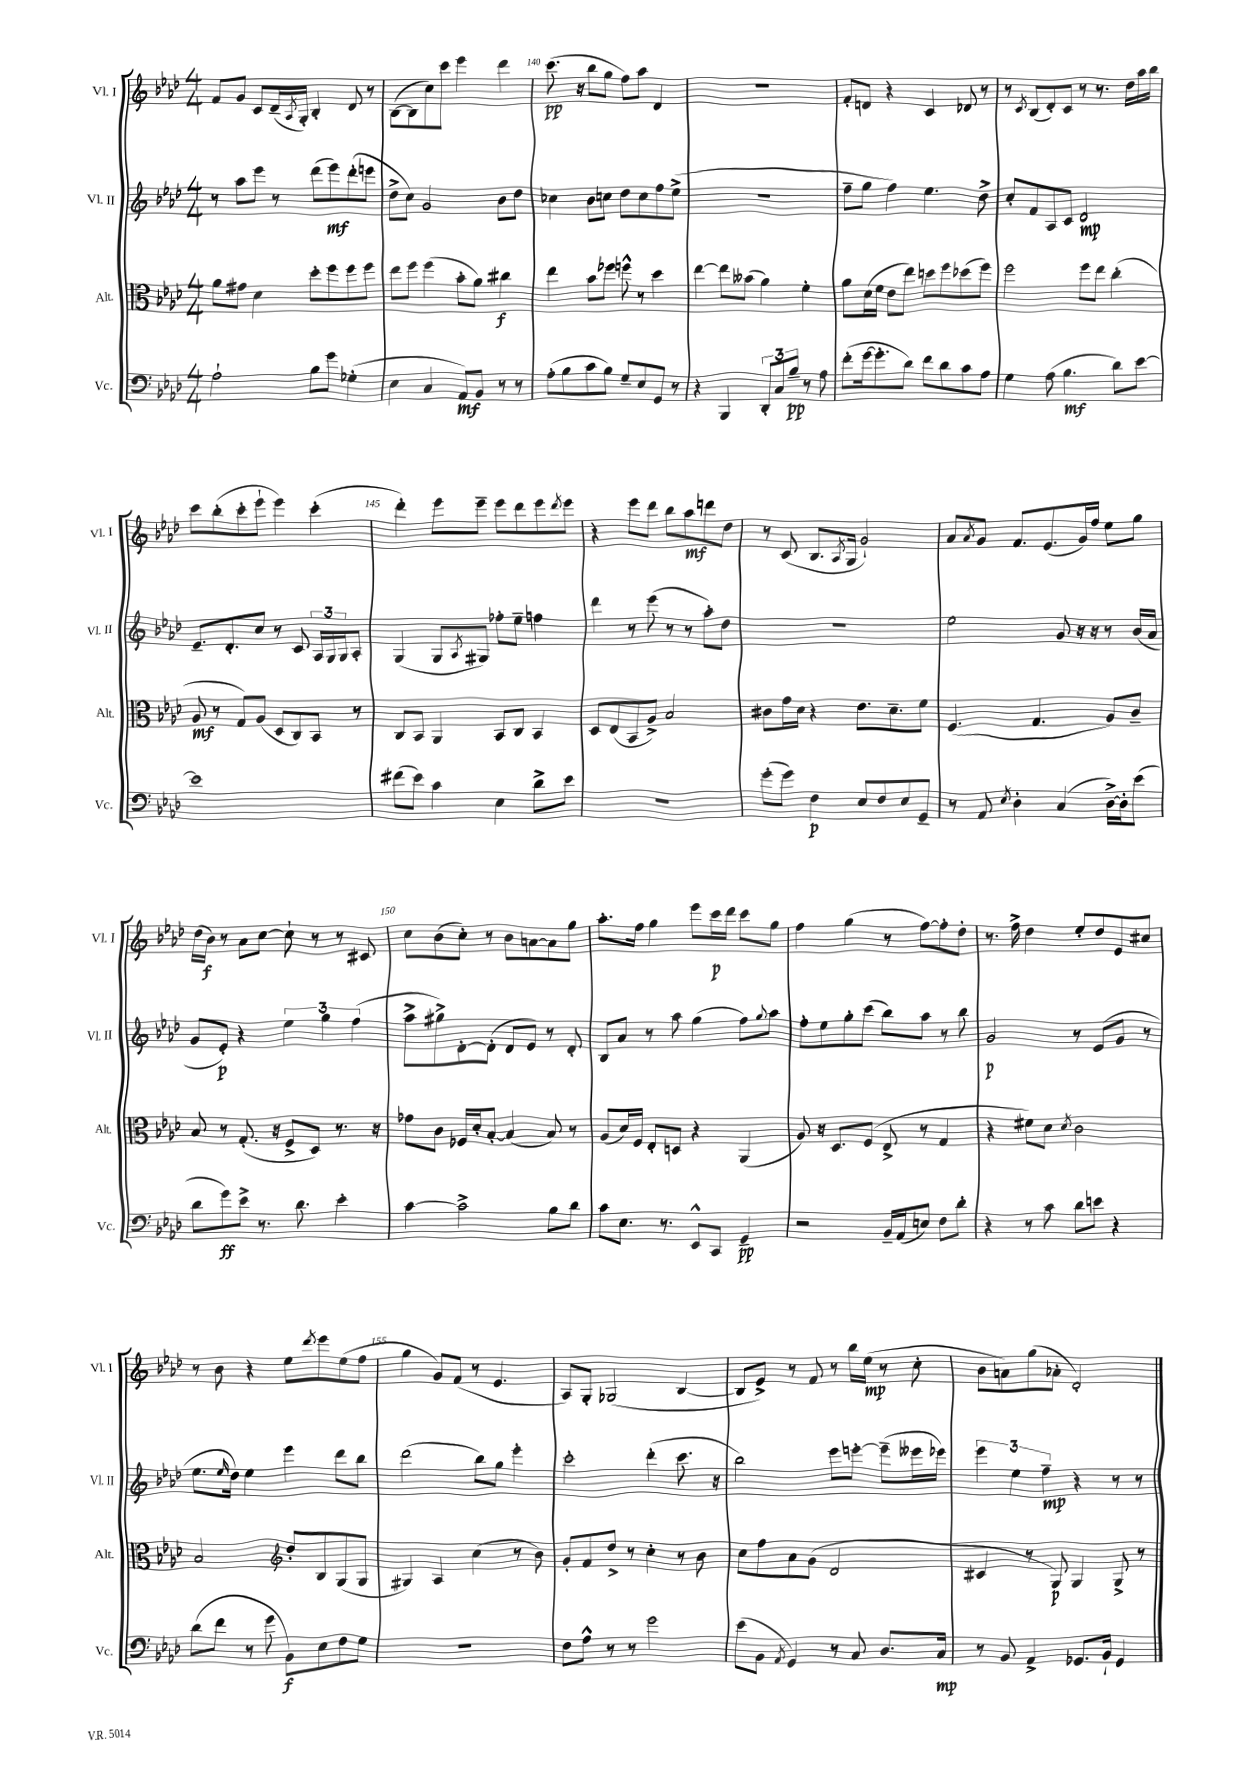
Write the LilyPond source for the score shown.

<<
\new StaffGroup <<
\new Staff = "s0" \with { instrumentName = "Vl. I" shortInstrumentName = "Vl. I" } {
    \clef treble \key aes \major \numericTimeSignature \time 4/4
    f'8 g'8 c'8 des'16--( \acciaccatura { aes8 } g16-.) bes4-. des'8 r8 |
    bes8~( bes8 c''8) c'''8 ees'''4 des'''4 |
    c'''8.\pp( r16 bes''8 g''8 f''8) aes''8 des'4 |
    R1 |
    f'8-. d'8 r4 c'4 des'8 r8 |
    r8 \acciaccatura { c'8 } bes8( des'8-.) c'8 r8 r8. des''16 aes''16 bes''16 |
    c'''8 bes''8-.( c'''8-. ees'''8-! ees'''4) c'''4-.( |
    des'''4-.) ees'''8 ees'''8-- ees'''8 des'''8 ees'''8 \acciaccatura { des'''8 } ees'''8 |
    r4 ees'''8 des'''8 bes''8 aes''8\mf d'''8 des''8 |
    r8 c'8( bes8. \acciaccatura { aes8 } g16 g'2-!) |
    aes'8 \acciaccatura { aes'8 } g'8 f'8. ees'8.( g'16) f''16 ees''8 g''8 |
    des''16( bes'16\f) r8 aes'8 c''8~ c''8-! r8 r8 cis'8 |
    c''8 bes'8( c''8-.) r8 bes'8 a'8~ a'8 g''8 |
    aes''8.-. f''16 g''4 ees'''8 c'''16\p des'''16 c'''8 g''8 |
    f''4 g''4( r8 f''8~) f''8-. des''8-. |
    r8. f''16-> des''4 ees''8-. des''8 ees'8 cis''8 |
    r8 bes'8 r4 ees''8 \acciaccatura { des'''8 } ees'''8 ees''8( f''8 |
    g''4 g'8) f'8( r8 ees'4. |
    aes8) g8-. ges2( bes4~ |
    bes8 ees'8->) r8 f'8 r8 bes''16 ees''16\mp( r8 c''8-. |
    bes'8 a'8) g''8( aes'8-. des'2-.) \bar "|." |
}
\new Staff = "s1" \with { instrumentName = "Vl. II" shortInstrumentName = "Vl. II" } {
    \clef treble \key aes \major \numericTimeSignature \time 4/4
    r8 aes''8 ees'''8 r8 des'''8( ees'''8\mf) des'''8-.( e'''8 |
    des''8-> c''8) g'2 bes'8 des''8 |
    ces''4 bes'8 c''8 des''8 c''8 f''8 ees''8->( |
    r1 |
    f''8-- g''8 f''4) ees''4. des''8-> |
    c''8-. f'8 aes8 c'8 des'2\mp |
    ees'8.-- des'8.-. c''8 r8 c'8 \tuplet 3/2 { aes16 g16 g16 } aes8-. |
    g4( g8 \acciaccatura { aes8 } gis8) fes''8-. ees''8-- f''4 |
    des'''4 r8 ees'''8( r8 r8 aes''8-.) des''8 |
    R1 |
    ees''2 g'8 r16 r16 r8 bes'16( aes'16 |
    g'8 ees'8-.\p) r4 \tuplet 3/2 { ees''4 g''4 f''4( } |
    aes''8-> gis''8->) des'8~-. des'8-.( des'8 ees'8) r8 des'8-. |
    bes8 aes'8 r8 aes''8 g''4( f''8) \appoggiatura { g''8 } aes''8 |
    f''8-. ees''8 g''8-. c'''8( bes''8) aes''8 r8 bes''8 |
    g'2\p r8 ees'8( g'8 r8 |
    ees''8. \grace { ees''16 } des''16) ees''4 ees'''4 des'''8 bes''8 |
    des'''2( bes''8) g''8 ees'''4-. |
    c'''2-. des'''4-.( c'''8. r16 |
    bes''2) ees'''8 e'''8~-. e'''8--( eeses'''16 ees'''16) |
    \tuplet 3/2 { ees'''4 ees''4 f''4--\mp } r4 r8 r8 \bar "|." |
}
\new Staff = "s2" \with { instrumentName = "Alt." shortInstrumentName = "Alt." } {
    \clef alto \key aes \major \numericTimeSignature \time 4/4
    aes'8 gis'8 des'4 des''8-. f''8 f''8 f''8 |
    ees''8 f''8 f''4( bes'8-. aes'8) cis''4\f |
    ees''4 bes'8 fes''8 f''8-^ r8 des''4 |
    ees''4~ ees''8 beses'8( aes'4) f'4-. |
    aes'8 des'16( f'16 ees'8 ees''8) d''8 f''8 des''8( f''8) |
    f''2 f''8 ees''8 c''4-.( |
    aes8\mf r8 g8) aes8( des8 c8) bes,8 r8 |
    c8 bes,8 aes,4 bes,8 c8 bes,4 |
    des8 ees8( bes,8 aes8->) bes2 |
    cis'8 g'16 des'16 r4 ees'8. des'8.-- f'8 |
    f4.( g4. aes8) c'8-- |
    bes8 r8 g8.-.( r16 f8-> des8) r8. r16 |
    ges'8 c'8 fes16 des'16-. bes8~-. bes4( bes8) r8 |
    aes8( des'16) f16 ees8-. d8 r4 aes,4( |
    aes8) r16 des8. f8( ees8-> r8 g4 |
    r4 fis'8) des'8 \acciaccatura { des'8 } c'2 |
    bes2 \clef treble des''8-. bes8 g8( g8 |
    gis4) aes4 c''4( r8 bes'8) |
    g'8-. f'8 des''8-> r8 c''4-. r8 bes'8 |
    c''8 f''8 aes'8 g'8( des'2 |
    cis'4 r8 g8\p) g4 g8-> r8 \bar "|." |
}
\new Staff = "s3" \with { instrumentName = "Vc." shortInstrumentName = "Vc." } {
    \clef bass \key aes \major \numericTimeSignature \time 4/4
    aes2-! bes8 g'8 ges4-.( |
    ees4 c4 aes,8\mf) bes,8 r8 r8 |
    aes8-.( bes8 c'8 bes8) g8-- ees8 g,8 r8 |
    r4 bes,,4 \tuplet 3/2 { des,8-. c8 bes8--\pp } r8 aes8 |
    f'8-.( g'16~ g'8.-. des'8) f'8 des'8 c'8 aes8 |
    g4 aes8( bes4.\mf des'8) ees'8~ |
    ees'1 |
    fis'8( ees'8) c'4 ees4 des'8-> ees'8 |
    R1 |
    g'8-.( g'8) f4\p ees8 f8 ees8 g,8-- |
    r8 aes,8 \acciaccatura { ees8 } des4-. c4( des16~->) des16-. ees'8( |
    des'8 g'8\ff) ees'8-> r8. des'8. ees'4-. |
    c'4~ c'2-> bes8 des'8 |
    c'8 ees8. r8. ees,8-^ c,8 g,4--\pp |
    r2 bes,16-- aes,16( e8) f8 des'8-. |
    r4 r8 c'8 des'8 e'8 r4 |
    des'8( f'8 r8 g'8 bes,8\f) ees8 f8 g8 |
    r1 |
    f8 aes8-^ r8 r8 g'2 |
    ees'8( bes,8 \acciaccatura { aes,8 } g,4) r8 c8 des8. c16\mp |
    r8 bes,8 aes,4-> ges,8. bes,16-! ges,4 \bar "|." |
}
>>
>>
\layout { \context { \Score currentBarNumber = #138 \override BarNumber.break-visibility = ##(#f #t #t) barNumberVisibility = #(every-nth-bar-number-visible 5) } }
